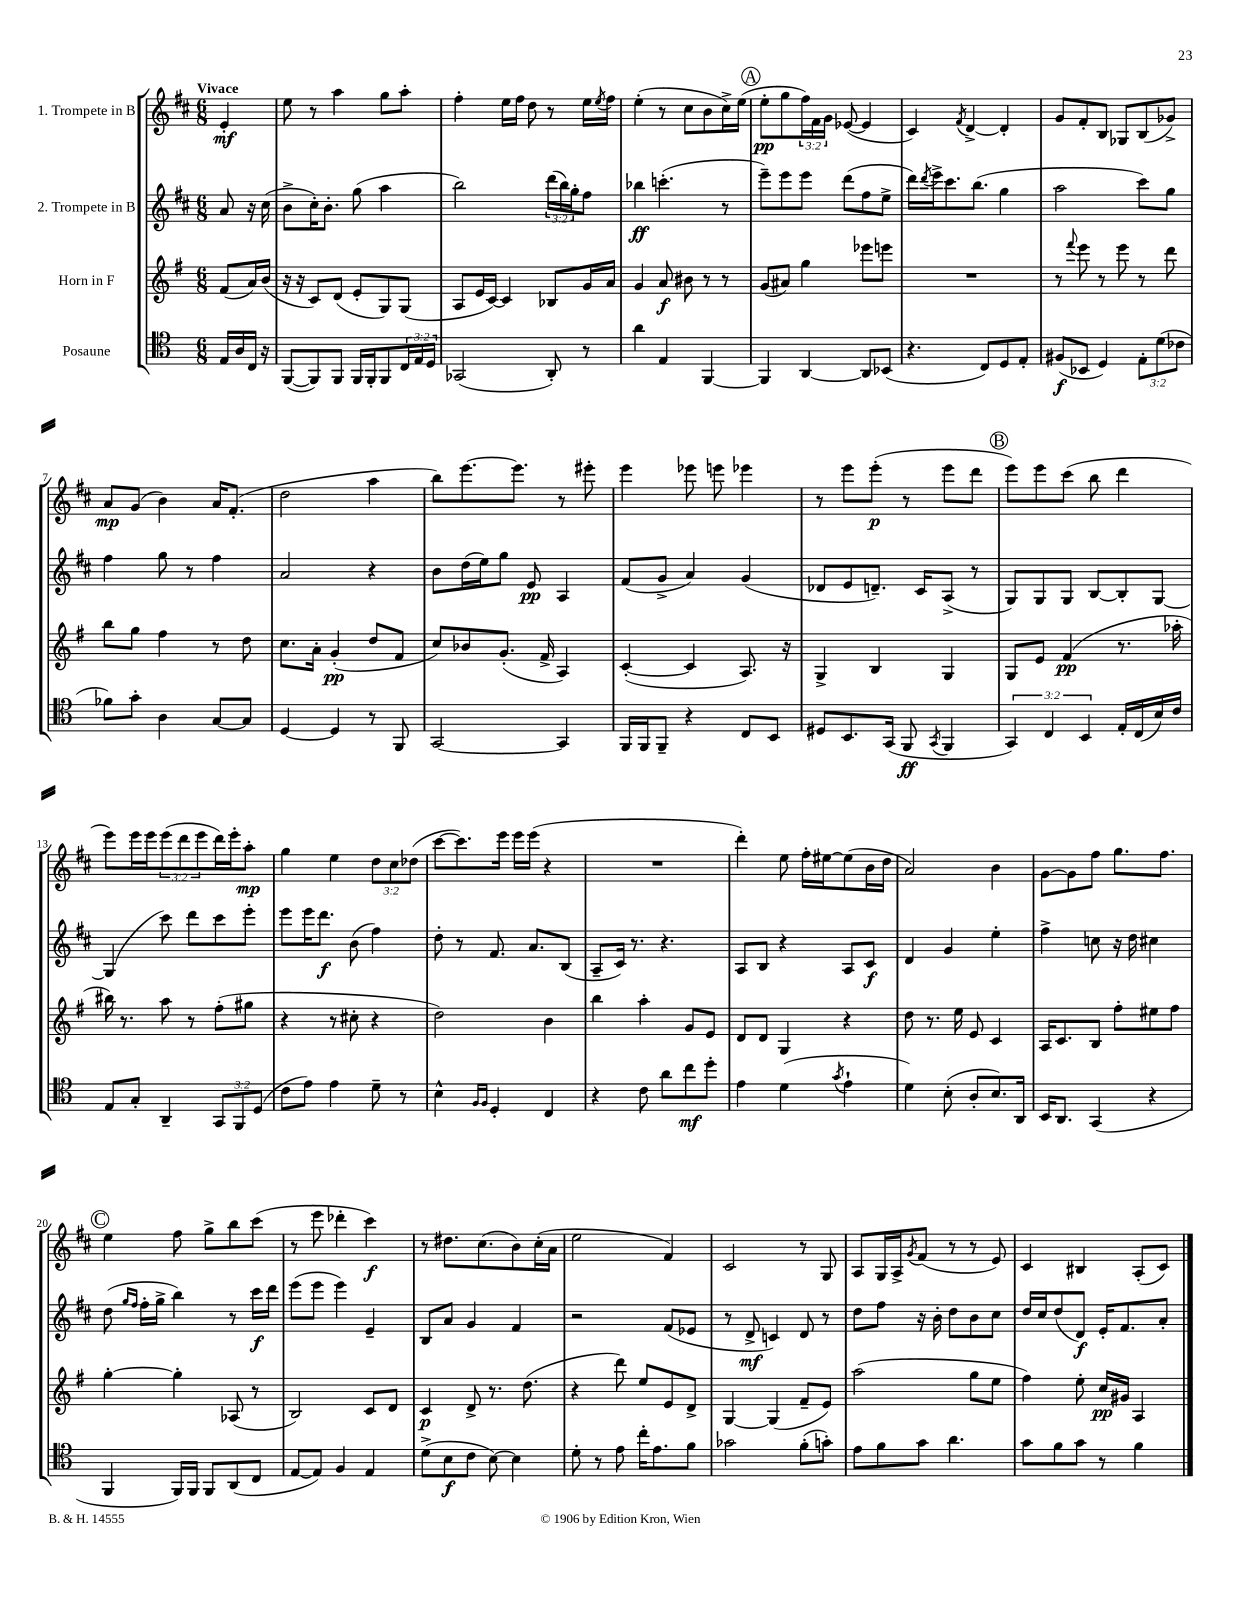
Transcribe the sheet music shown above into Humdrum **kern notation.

**kern	**dynam	**kern	**dynam	**kern	**dynam	**kern	**dynam
*part4	*part4	*part3	*part3	*part2	*part2	*part1	*part1
*staff4	*staff4	*staff3	*staff3	*staff2	*staff2	*staff1	*staff1
*I"Posaune	*	*I"Horn in F	*	*I"2. Trompete in B	*	*I"1. Trompete in B	*
*clefC4	*	*clefG2	*	*clefG2	*	*clefG2	*
*k[]	*	*k[f#]	*	*k[f#c#]	*	*k[f#c#]	*
*M6/8	*	*M6/8	*	*M6/8	*	*M6/8	*
=	=	=	=	=	=	=	=
!	!	!	!	!	!	!LO:TX:a:B:t=Vivace	!
16E/LL	.	(8f#/L	.	8a/	.	4e'/	mf
16A/	.	.	.	.	.	.	.
16C/JJ	.	16a/L)	.	16r	.	.	.
16r	.	(16b/JJ	.	(16cc#\	.	.	.
=1	=1	=1	=1	=1	=1	=1	=1
([8FF/L	.	16r	.	8b^\L	.	8ee\	.
.	.	16r	.	.	.	.	.
8FF/])	.	8c/L)	.	16cc#'\K)	.	8r	.
.	.	.	.	8.b'\J	.	.	.
8FF/J	.	(8d/J	.	.	.	4aa\	.
16FF/LL	.	8e'/L	.	(8gg\	.	.	.
16FF'/J	.	.	.	.	.	.	.
8FF/	.	8G/)	.	4aa\	.	8gg\L	.
24C/L	.	(8G/J	.	.	.	8aa'\J	.
24E/	.	.	.	.	.	.	.
24D/JJ	.	.	.	.	.	.	.
=2	=2	=2	=2	=2	=2	=2	=2
(2GG-X/	.	8A/L	.	2bb\)	.	4ff#'\	.
.	.	16e/L	.	.	.	.	.
.	.	[16c/JJ)	.	.	.	.	.
.	.	4c/]	.	.	.	16ee\LL	.
.	.	.	.	.	.	16ff#\JJ	.
.	.	.	.	.	.	8dd\	.
8AA'/)	.	8B-X/L	.	(24ddd\LL	.	8r	.
.	.	.	.	24bb\)	.	.	.
.	.	.	.	24gg'\J	.	.	.
8r	.	16g/L	.	8ff#\J	.	16ee\LL	.
.	.	.	.	.	.	8qee/	.
.	.	16a/JJ	.	.	.	16ff#\JJ	.
=3	=3	=3	=3	=3	=3	=3	=3
4a\	.	4g/	.	4bb-X\	ff	(4ee'\	.
4E/	.	8a/	f	(4.cccn'\	.	8r	.
.	.	8b#X\	.	.	.	8cc#\L	.
[4FF/	.	8r	.	.	.	8b\	.
.	.	8r	.	8r	.	16cc#^\L)	.
.	.	.	.	.	.	(16ee\JJ	.
!!LO:REH:place=s1:t=A
=4	=4	=4	=4	=4	=4	=4	=4
4FF/]	.	(8g/L	.	8eee~\L)	.	8ee'\L	pp
.	.	8a#X/J)	.	8eee\	.	8gg\	.
[4AA/	.	4gg\	.	8eee\J	.	24ff#\L)	.
.	.	.	.	.	.	24f#\	.
.	.	.	.	.	.	24g\JJ	.
.	.	.	.	(8ddd\L	.	([8e-X/	.
8AA/L]	.	8eee-X\L	.	8ff#\	.	4e-/]	.
(8BB-X/J	.	8eeen\J	.	8ee^\J	.	.	.
=5	=5	=5	=5	=5	=5	=5	=5
4.r	.	2.r	.	16ddd\LL)	.	4c#/)	.
.	.	.	.	8qddd/	.	.	.
.	.	.	.	16eee^\J	.	.	.
.	.	.	.	8.ccc#\	.	.	.
.	.	.	.	.	.	8qf#/	.
.	.	.	.	.	.	[4d^/	.
.	.	.	.	(8.bb\J	.	.	.
8C/L)	.	.	.	.	.	.	.
8D/	.	.	.	4gg\	.	4d'/]	.
8E'/J	.	.	.	.	.	.	.
=6	=6	=6	=6	=6	=6	=6	=6
(8F#X/L	f	8r	.	2aa\	.	8g/L	.
.	.	8qqfff#/	.	.	.	.	.
8BB-X/J	.	8eee\	.	.	.	8f#'/	.
4D/)	.	8r	.	.	.	8B/J	.
.	.	8eee\	.	.	.	8G-X/L	.
12E'\L	.	8r	.	8ccc#\L)	.	(8B/	.
(12d\	.	.	.	.	.	.	.
.	.	8ddd\	.	8gg\J	.	8g-X^/J)	.
12c-X\J	.	.	.	.	.	.	.
!!LO:LB:g=z
=7	=7	=7	=7	=7	=7	=7	=7
8f-X\L)	.	8bb\L	.	4ff#\	.	8a/L	mp
8g'\J	.	8gg\J	.	.	.	(8g/J	.
4A\	.	4ff#\	.	8gg\	.	4b\)	.
.	.	.	.	8r	.	.	.
[8G/L	.	8r	.	4ff#\	.	16a/KL	.
.	.	.	.	.	.	(8.f#'/J	.
8G/J]	.	8dd\	.	.	.	.	.
=8	=8	=8	=8	=8	=8	=8	=8
[4D/	.	8.cc\L	.	2a/	.	2dd\	.
.	.	16a'\Jk	.	.	.	.	.
4D/]	.	(4g'/	pp	.	.	.	.
8r	.	8dd/L	.	4r	.	4aa\	.
8FF/	.	8f#/J	.	.	.	.	.
=9	=9	=9	=9	=9	=9	=9	=9
[2GG/	.	8cc/L)	.	8b\L	.	8bb\L)	.
.	.	8b-X/	.	(16dd\L	.	[8.eee\	.
.	.	.	.	16ee\J)	.	.	.
.	.	(8.g'/J	.	8gg\J	.	.	.
.	.	.	.	.	.	8.eee\J]	.
.	.	.	.	8e/	pp	.	.
.	.	16f#^/	.	.	.	.	.
4GG/]	.	4A/)	.	4A/	.	8r	.
.	.	.	.	.	.	8eee#X'\	.
=10	=10	=10	=10	=10	=10	=10	=10
16FF/LL	.	([4c'/	.	(8f#/L	.	4eee\	.
16FF/J	.	.	.	.	.	.	.
8FF~/J	.	.	.	8g^/J	.	.	.
4r	.	4c/]	.	4a/)	.	8eee-X\	.
.	.	.	.	.	.	8eeen\	.
8C/L	.	8.A/)	.	(4g/	.	4eee-X\	.
8BB/J	.	.	.	.	.	.	.
.	.	16r	.	.	.	.	.
=11	=11	=11	=11	=11	=11	=11	=11
8D#X/L	.	4G^/	.	8d-X/L	.	8r	.
8.BB/	.	.	.	8e/	.	8eee\L	.
.	.	4B/	.	8.dn~/J)	.	(8eee'\J	p
(16GG/Jk	.	.	.	.	.	.	.
8FF/	ff	.	.	.	.	8r	.
.	.	.	.	16c#/KL	.	.	.
8qGG/	.	.	.	.	.	.	.
4FF/	.	4G/	.	(8A^/J	.	8eee\L	.
.	.	.	.	8r	.	8ddd\J	.
!!LO:REH:place=s1:t=B
=12	=12	=12	=12	=12	=12	=12	=12
6GG/)	.	8G/L	.	8G/L)	.	8eee\L)	.
.	.	8e/J	.	8G/	.	8eee\	.
6C/	.	.	.	.	.	.	.
.	.	(4f#/	pp	8G/J	.	(8ccc#\J	.
6BB/	.	.	.	.	.	.	.
.	.	.	.	[8B/L	.	8bb\	.
16E'/LL	.	8.r	.	8B'/]	.	4ddd\	.
(16C/	.	.	.	.	.	.	.
16B/)	.	.	.	[8G/J	.	.	.
16c/JJ	.	16aa-X'\	.	.	.	.	.
!!LO:LB:g=z
=13	=13	=13	=13	=13	=13	=13	=13
8E/L	.	16bb#X\)	.	(4G/]	.	8eee\L)	.
.	.	8.r	.	.	.	.	.
8G'/J	.	.	.	.	.	16eee\L	.
.	.	.	.	.	.	16eee\J	.
4AA~/	.	8aa\	.	8ccc#\)	.	(12eee\	.
.	.	.	.	.	.	12ddd\	.
.	.	8r	.	8ddd\L	.	.	.
.	.	.	.	.	.	12eee\	.
12GG/L	.	(8ff#'\L	.	8ccc#\	.	16ddd\L)	.
.	.	.	.	.	.	16eee'\J	.
12FF/	.	.	.	.	.	.	.
.	.	8gg#X\J	.	8eee'\J	.	8aa'\J	mp
(12D/J	.	.	.	.	.	.	.
=14	=14	=14	=14	=14	=14	=14	=14
8c\L	.	4r	.	8eee\L	.	4gg\	.
8e\J)	.	.	.	16eee\K	.	.	.
.	.	.	.	8.ddd\J	f	.	.
4e\	.	8r	.	.	.	4ee\	.
.	.	8cc#X'\	.	(8b\	.	.	.
8d~\	.	4r	.	4ff#\)	.	12dd\L	.
.	.	.	.	.	.	12cc#\	.
8r	.	.	.	.	.	.	.
.	.	.	.	.	.	(12dd-X\J	.
=15	=15	=15	=15	=15	=15	=15	=15
4B^^\	.	2dd\)	.	8dd'\	.	[8ccc#\L	.
.	.	.	.	8r	.	8.ccc#\])	.
16qqF/LL	.	.	.	.	.	.	.
16qqF/JJ	.	.	.	.	.	.	.
4D'/	.	.	.	8.f#/	.	.	.
.	.	.	.	.	.	16eee\Jk	.
.	.	.	.	.	.	16eee\LL	.
.	.	.	.	8.a/L	.	(16eee\JJ	.
4C/	.	4b\	.	.	.	4r	.
.	.	.	.	(8B/J	.	.	.
=16	=16	=16	=16	=16	=16	=16	=16
4r	.	4bb\	.	8A~/L	.	2.r	.
.	.	.	.	16c#/Jk)	.	.	.
.	.	.	.	8.r	.	.	.
8c\	.	4aa'\	.	.	.	.	.
8a\L	.	.	.	4.r	.	.	.
8cc\	mf	8g/L	.	.	.	.	.
8dd'\J	.	8e/J	.	.	.	.	.
=17	=17	=17	=17	=17	=17	=17	=17
4e\	.	8d/L	.	8A/L	.	4ddd'\)	.
.	.	8d/J	.	8B/J	.	.	.
(4d\	.	4G/	.	4r	.	8ee\	.
.	.	.	.	.	.	16ff#'\LL	.
.	.	.	.	.	.	[16ee#X\J	.
8qg/	.	.	.	.	.	.	.
4e`\	.	4r	.	8A/L	.	(8ee#\]	.
.	.	.	.	8c#/J	f	16b\L	.
.	.	.	.	.	.	16dd\JJ	.
=18	=18	=18	=18	=18	=18	=18	=18
4d\)	.	8dd\	.	4d/	.	2a/)	.
.	.	8.r	.	.	.	.	.
(8B'\	.	.	.	4g/	.	.	.
.	.	16ee\	.	.	.	.	.
8A'/L	.	8e/	.	.	.	.	.
8.B/)	.	4c/	.	4ee'\	.	4b\	.
16AA/Jk	.	.	.	.	.	.	.
=19	=19	=19	=19	=19	=19	=19	=19
16BB/KL	.	16A/KL	.	4ff#^\	.	[8g\L	.
8.AA/J	.	8.c/	.	.	.	.	.
.	.	.	.	.	.	8g\]	.
(4GG/	.	8B/J	.	8ccn\	.	8ff#\J	.
.	.	8ff#'\L	.	16r	.	8.gg\L	.
.	.	.	.	16dd\	.	.	.
4r	.	8ee#X\	.	4cc#X\	.	.	.
.	.	.	.	.	.	8.ff#\J	.
.	.	8ff#\J	.	.	.	.	.
!!LO:LB:g=z
!!LO:REH:place=s1:t=C
=20	=20	=20	=20	=20	=20	=20	=20
4FF/	.	[4gg'\	.	(8dd\	.	4ee\	.
.	.	.	.	16qqgg/LL	.	.	.
.	.	.	.	16qqff#/JJ	.	.	.
.	.	.	.	16ff#'\LL	.	.	.
.	.	.	.	16gg^\JJ	.	.	.
16FF/LL)	.	4gg'\]	.	4bb\)	.	8ff#\	.
16FF/JJ	.	.	.	.	.	.	.
8FF/L	.	.	.	.	.	8gg^\L	.
(8AA/	.	(8A-X/	.	8r	.	8bb\	.
8C/J	.	8r	.	16ccc#\LL	f	(8ccc#\J	.
.	.	.	.	16ddd\JJ	.	.	.
=21	=21	=21	=21	=21	=21	=21	=21
[8E/L	.	2B/)	.	(8eee\L	.	8r	.
8E/J])	.	.	.	8eee\J	.	8eee\	.
4F/	.	.	.	4eee\)	.	4ddd-X'\	.
4E/	.	8c/L	.	4e~/	.	4ccc#\)	f
.	.	8d/J	.	.	.	.	.
=22	=22	=22	=22	=22	=22	=22	=22
(8d^\L	.	4c/	p	8B/L	.	8r	.
8B\	f	.	.	8a/J	.	8.dd#X\L	.
8c\J	.	8d^/	.	4g/	.	.	.
.	.	.	.	.	.	(8.cc#\	.
[8B\)	.	8.r	.	.	.	.	.
4B\]	.	.	.	4f#/	.	8b\)	.
.	.	(8.dd\	.	.	.	.	.
.	.	.	.	.	.	(16cc#'\L	.
.	.	.	.	.	.	16a\JJ	.
=23	=23	=23	=23	=23	=23	=23	=23
8d'\	.	4r	.	2r	.	2ee\	.
8r	.	.	.	.	.	.	.
8e\	.	8ddd\)	.	.	.	.	.
16cc'\KL	.	8ee/L	.	.	.	.	.
8.e\	.	.	.	.	.	.	.
.	.	8e/	.	(8f#/L	.	4f#/)	.
8f\J	.	8d^/J	.	8e-X/J	.	.	.
=24	=24	=24	=24	=24	=24	=24	=24
2g-X\	.	[4G/	.	8r	.	2c#/	.
.	.	.	.	8d^/	mf	.	.
.	.	(4G/]	.	4cn/)	.	.	.
(8f'\L	.	8f#~/L	.	8d/	.	8r	.
8gn'\J)	.	8e/J)	.	8r	.	8G/	.
=25	=25	=25	=25	=25	=25	=25	=25
8e\L	.	(2aa\	.	8dd\L	.	8A/L	.
8f\	.	.	.	8ff#\J	.	16G/L	.
.	.	.	.	.	.	16A^/J	.
.	.	.	.	.	.	8qg/	.
8g\J	.	.	.	16r	.	(8f#/J	.
.	.	.	.	16b'\	.	.	.
4.a\	.	.	.	8dd\L	.	8r	.
.	.	8gg\L	.	8b\	.	8r	.
.	.	8ee\J	.	8cc#\J	.	8e/)	.
=26	=26	=26	=26	=26	=26	=26	=26
8g\L	.	4ff#\)	.	16dd/LL	.	4c#/	.
.	.	.	.	16cc#/J	.	.	.
8f\	.	.	.	(8dd/	.	.	.
8g\J	.	8ee'\	.	8d/J)	f	4B#X/	.
8r	.	16cc/LL	pp	16e'/KL	.	.	.
.	.	16g#X/JJ	.	8.f#/	.	.	.
4f\	.	4A/	.	.	.	(8A'/L	.
.	.	.	.	8a'/J	.	8c#/J)	.
==	==	==	==	==	==	==	==
*-	*-	*-	*-	*-	*-	*-	*-
